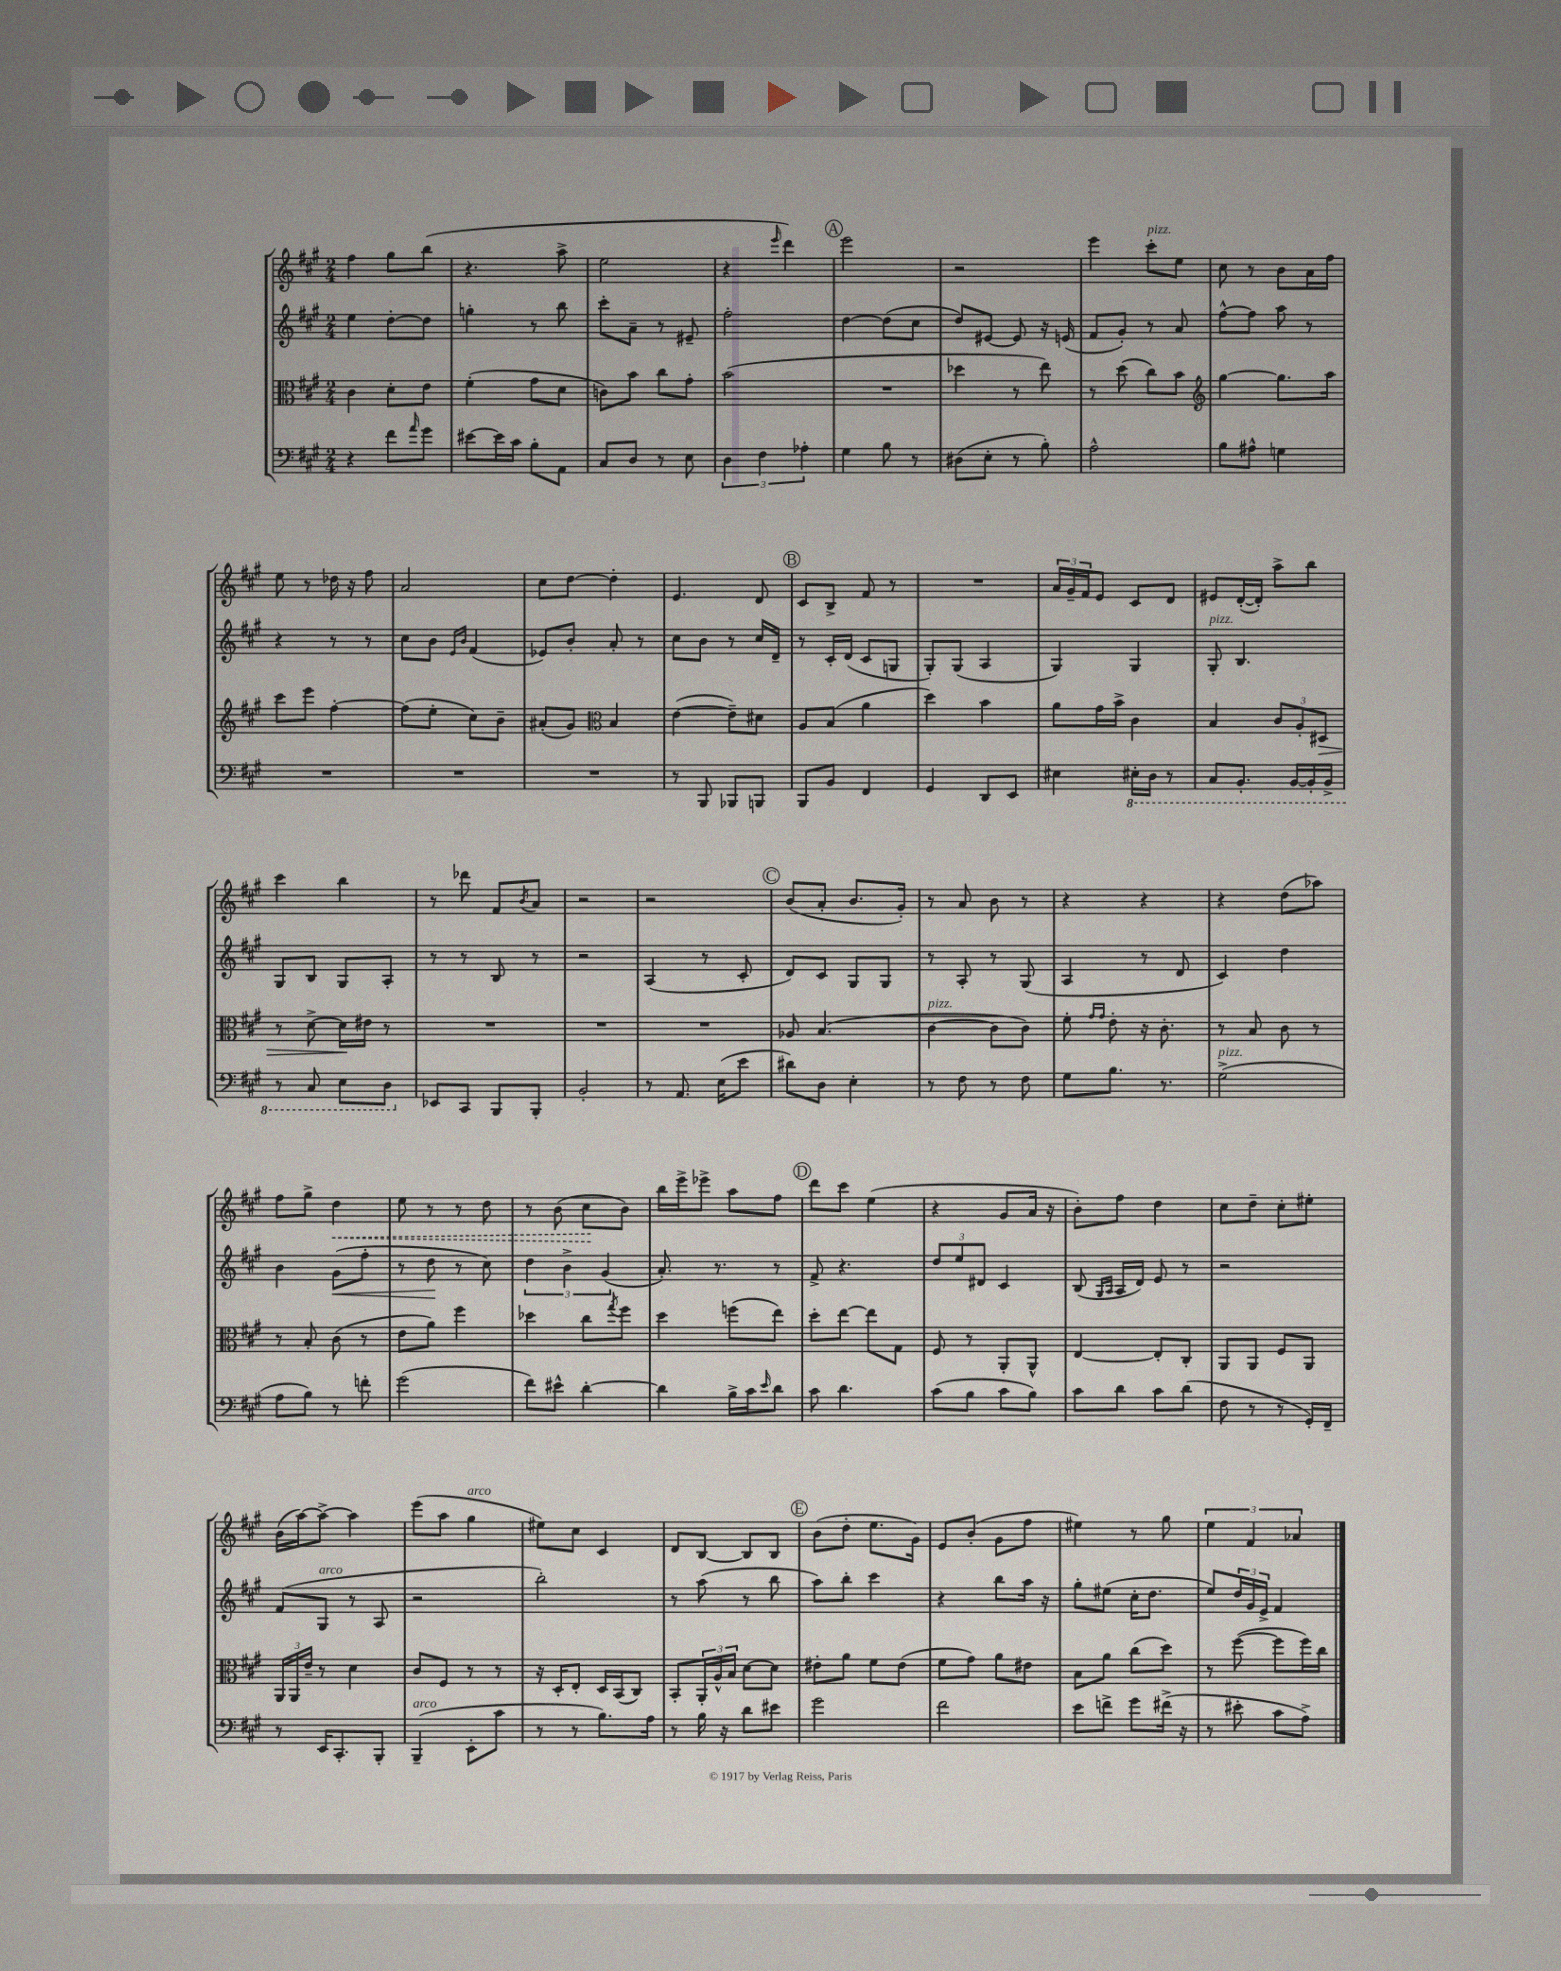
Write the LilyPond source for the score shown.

<<
\new StaffGroup <<
\new Staff = "s0" {
    \clef treble \key a \major \numericTimeSignature \time 2/4
    fis''4 gis''8 b''8( |
    r4. a''8-> |
    e''2 |
    r4 \grace { e'''16 } d'''4) |
    \mark \markup { \circle "A" } e'''2 |
    r2 |
    e'''4 cis'''8-.^\markup { \italic "pizz." } e''8 |
    cis''8 r8 b'8 a'16 fis''16 |
    e''8 r8 des''16 r16 fis''8 |
    a'2 |
    cis''8 d''8~ d''4-. |
    e'4. d'8 |
    \mark \markup { \circle "B" } cis'8 b8-> fis'8 r8 |
    R2 |
    \tuplet 3/2 { a'16 gis'16-- fis'16 } e'8 cis'8 d'8 |
    eis'8 d'16~-.( d'16-.) a''8-> b''8 |
    cis'''4 b''4 |
    r8 des'''8 fis'8 \acciaccatura { b'8 } a'8 |
    r2 |
    r2 |
    \mark \markup { \circle "C" } b'8( a'8-. b'8. gis'16-.) |
    r8 a'8 b'8 r8 |
    r4 r4 |
    r4 d''8( aes''8) |
    fis''8 gis''8-> \once \override Hairpin.style = #'dashed-line d''4\< |
    e''8 r8 r8 d''8 |
    r8 b'8( cis''8\! b'8) |
    b''16 e'''16-> ees'''8-> a''8 fis''8 |
    \mark \markup { \circle "D" } d'''8 cis'''8 e''4( |
    r4 gis'8 a'16 r16 |
    b'8-.) fis''8 d''4 |
    cis''8 d''8-- cis''8-. eis''8-. |
    b'16( a''16~) a''8~-> a''4 |
    e'''8( a''8 gis''4^\markup { \italic "arco" } |
    eis''8) cis''8 cis'4 |
    d'8 b8~ b8 b8 |
    \mark \markup { \circle "E" } b'8( d''8-. e''8. gis'16) |
    e'8 b'8-.( gis'8 fis''8 |
    eis''4) r8 gis''8 |
    \tuplet 3/2 { e''4 fis'4 aes'4 } \bar "|." |
}
\new Staff = "s1" {
    \clef treble \key a \major \numericTimeSignature \time 2/4
    e''4 d''8~-. d''8 |
    g''4-. r8 b''8 |
    cis'''8-. a'8-- r8 eis'8-- |
    fis''2-. |
    \mark \markup { \circle "A" } d''4~ d''8( cis''8 |
    d''8) eis'8~ eis'8 r16 e'16( |
    fis'8 gis'8-.) r8 a'8 |
    fis''8~-^ fis''8 a''8 r8 |
    r4 r8 r8 |
    cis''8 b'8 \grace { e'16 b'16 } fis'4( |
    ees'8) b'8-. a'8-. r8 |
    cis''8 b'8 r8 cis''16 d'16-- |
    \mark \markup { \circle "B" } r8 cis'16-. d'16( cis'8 g8 |
    gis8-.) gis8( a4 |
    gis4) gis4 |
    gis8-.^\markup { \italic "pizz." } b4. |
    gis8 b8 gis8 a8-. |
    r8 r8 b8 r8 |
    r2 |
    a4( r8 cis'8-. |
    \mark \markup { \circle "C" } d'8) cis'8 gis8 gis8 |
    r8 a8-. r8 gis8( |
    a4 r8 d'8 |
    cis'4) d''4 |
    b'4 gis'8\<( fis''8-. |
    r8 d''8\! r8 cis''8) |
    \tuplet 3/2 { d''4 b'4-> gis'4( } |
    a'8.-.) r8. r8 |
    \mark \markup { \circle "D" } fis'8-> r4. |
    \tuplet 3/2 { d''8 e''8 dis'8 } cis'4 |
    b8( \grace { gis16 a16 } a16 d'16) e'8 r8 |
    r2 |
    fis'8( gis8^\markup { \italic "arco" } r8 a8 |
    r2 |
    b''2-.) |
    r8 a''8( r8 b''8 |
    \mark \markup { \circle "E" } a''8) b''8-. cis'''4 |
    r4 b''8 a''16 r16 |
    gis''8-. eis''8( cis''16-. d''8. |
    e''8) \tuplet 3/2 { d''16 gis'16 e'16-> } fis'4 \bar "|." |
}
\new Staff = "s2" {
    \clef alto \key a \major \numericTimeSignature \time 2/4
    cis'4 d'8-. e'8 |
    fis'4-.( gis'8 d'8 |
    c'8) b'8 cis''8 gis'8-. |
    b'2( |
    \mark \markup { \circle "A" } R2 |
    des''4 r8 e''8) |
    r8 d''8( cis''8) b'8 |
    \clef treble gis''4~ gis''8. a''16 |
    cis'''8 e'''8 fis''4~-. |
    fis''8( e''8-. cis''8) b'8-- |
    ais'8-.( gis'8) \clef alto b4 |
    e'4~( e'8--) dis'8 |
    \mark \markup { \circle "B" } a8 b8( a'4 |
    d''4) b'4 |
    a'8 gis'16 b'16-> cis'4 |
    b4 \tuplet 3/2 { cis'8 a8-. dis8\> } |
    r8 d'8~-> d'16\! eis'16 r8 |
    R2 |
    R2 |
    R2 |
    \mark \markup { \circle "C" } aes8 b4.( |
    cis'4~^\markup { \italic "pizz." } cis'8 cis'8) |
    fis'8-. \grace { gis'16 gis'16 } e'8-. r16 cis'8.-. |
    r8 b8 cis'8 r8 |
    r8 b8-. cis'8( r8 |
    e'8 a'8) fis''4 |
    des''4 cis''8 \acciaccatura { gis''8 } fis''8 |
    d''4 f''8( e''8) |
    \mark \markup { \circle "D" } d''8-. e''8~ e''8 gis8 |
    fis8 r8 a,8-. a,8-^ |
    e4~ e8-. cis8-. |
    a,8 a,8 fis8 a,8 |
    \tuplet 3/2 { a,16 a,16 e'16-- } r8 d'4 |
    cis'8 fis8 r8 r8 |
    r16 d16-. e8-. d16 b,16( cis8) |
    b,8-. \tuplet 3/2 { a,16-. a16-^ b16 } d'8~ d'8 |
    \mark \markup { \circle "E" } eis'8-. a'8 fis'8 eis'8( |
    fis'8 gis'8) a'8 eis'8 |
    b8 a'8 cis''8( d''8) |
    r8 fis''8~( fis''8 fis''16) cis''16 \bar "|." |
}
\new Staff = "s3" {
    \clef bass \key a \major \numericTimeSignature \time 2/4
    r4 fis'8 \grace { a'16 } gis'8 |
    eis'8~ eis'16 cis'16 b8-. a,8 |
    cis8 d8 r8 e8 |
    \tuplet 3/2 { d4 fis4 aes4-. } |
    \mark \markup { \circle "A" } gis4 b8 r8 |
    dis8( e8-. r8 b8-.) |
    a2-^ |
    b8 ais8-^ g4 |
    R2 |
    R2 |
    R2 |
    r8 b,,8 bes,,8 b,,8 |
    \mark \markup { \circle "B" } b,,8 b,8 fis,4 |
    gis,4 d,8 e,8 |
    eis4 \ottava #-1 eis,16-. d,16 r8 |
    cis,8 b,,8.-. b,,16~ b,,16-. b,,16-> |
    r8 cis,8 e,8 d,8 \ottava #0 |
    ees,8 cis,8 b,,8 b,,8-. |
    b,2-. |
    r8 a,8. e16( e'8 |
    \mark \markup { \circle "C" } dis'8) d8 e4-. |
    r8 fis8 r8 fis8 |
    gis8 b8. r8. |
    gis2->^\markup { \italic "pizz." }( |
    a8 b8) r8 f'8-. |
    gis'2( |
    fis'8) eis'8-^ d'4~-. |
    d'4 b16-> cis'16 \grace { e'16 } d'8 |
    \mark \markup { \circle "D" } cis'8 d'4. |
    cis'8( b8 cis'8 b8) |
    cis'8 d'8 cis'8 d'8( |
    fis8 r8 r8 gis,16-.) fis,16-- |
    r8 e,16 cis,8.-. b,,8-. |
    b,,4--^\markup { \italic "arco" }( e,8-. cis'8 |
    r8 r8 b8.) a16 |
    r8 b16 r16 d'8 eis'8 |
    \mark \markup { \circle "E" } gis'2 |
    fis'2 |
    e'8 f'8-> gis'8 fis'16->( r16 |
    r8 eis'8-. cis'8 a8->) \bar "|." |
}
>>
>>
